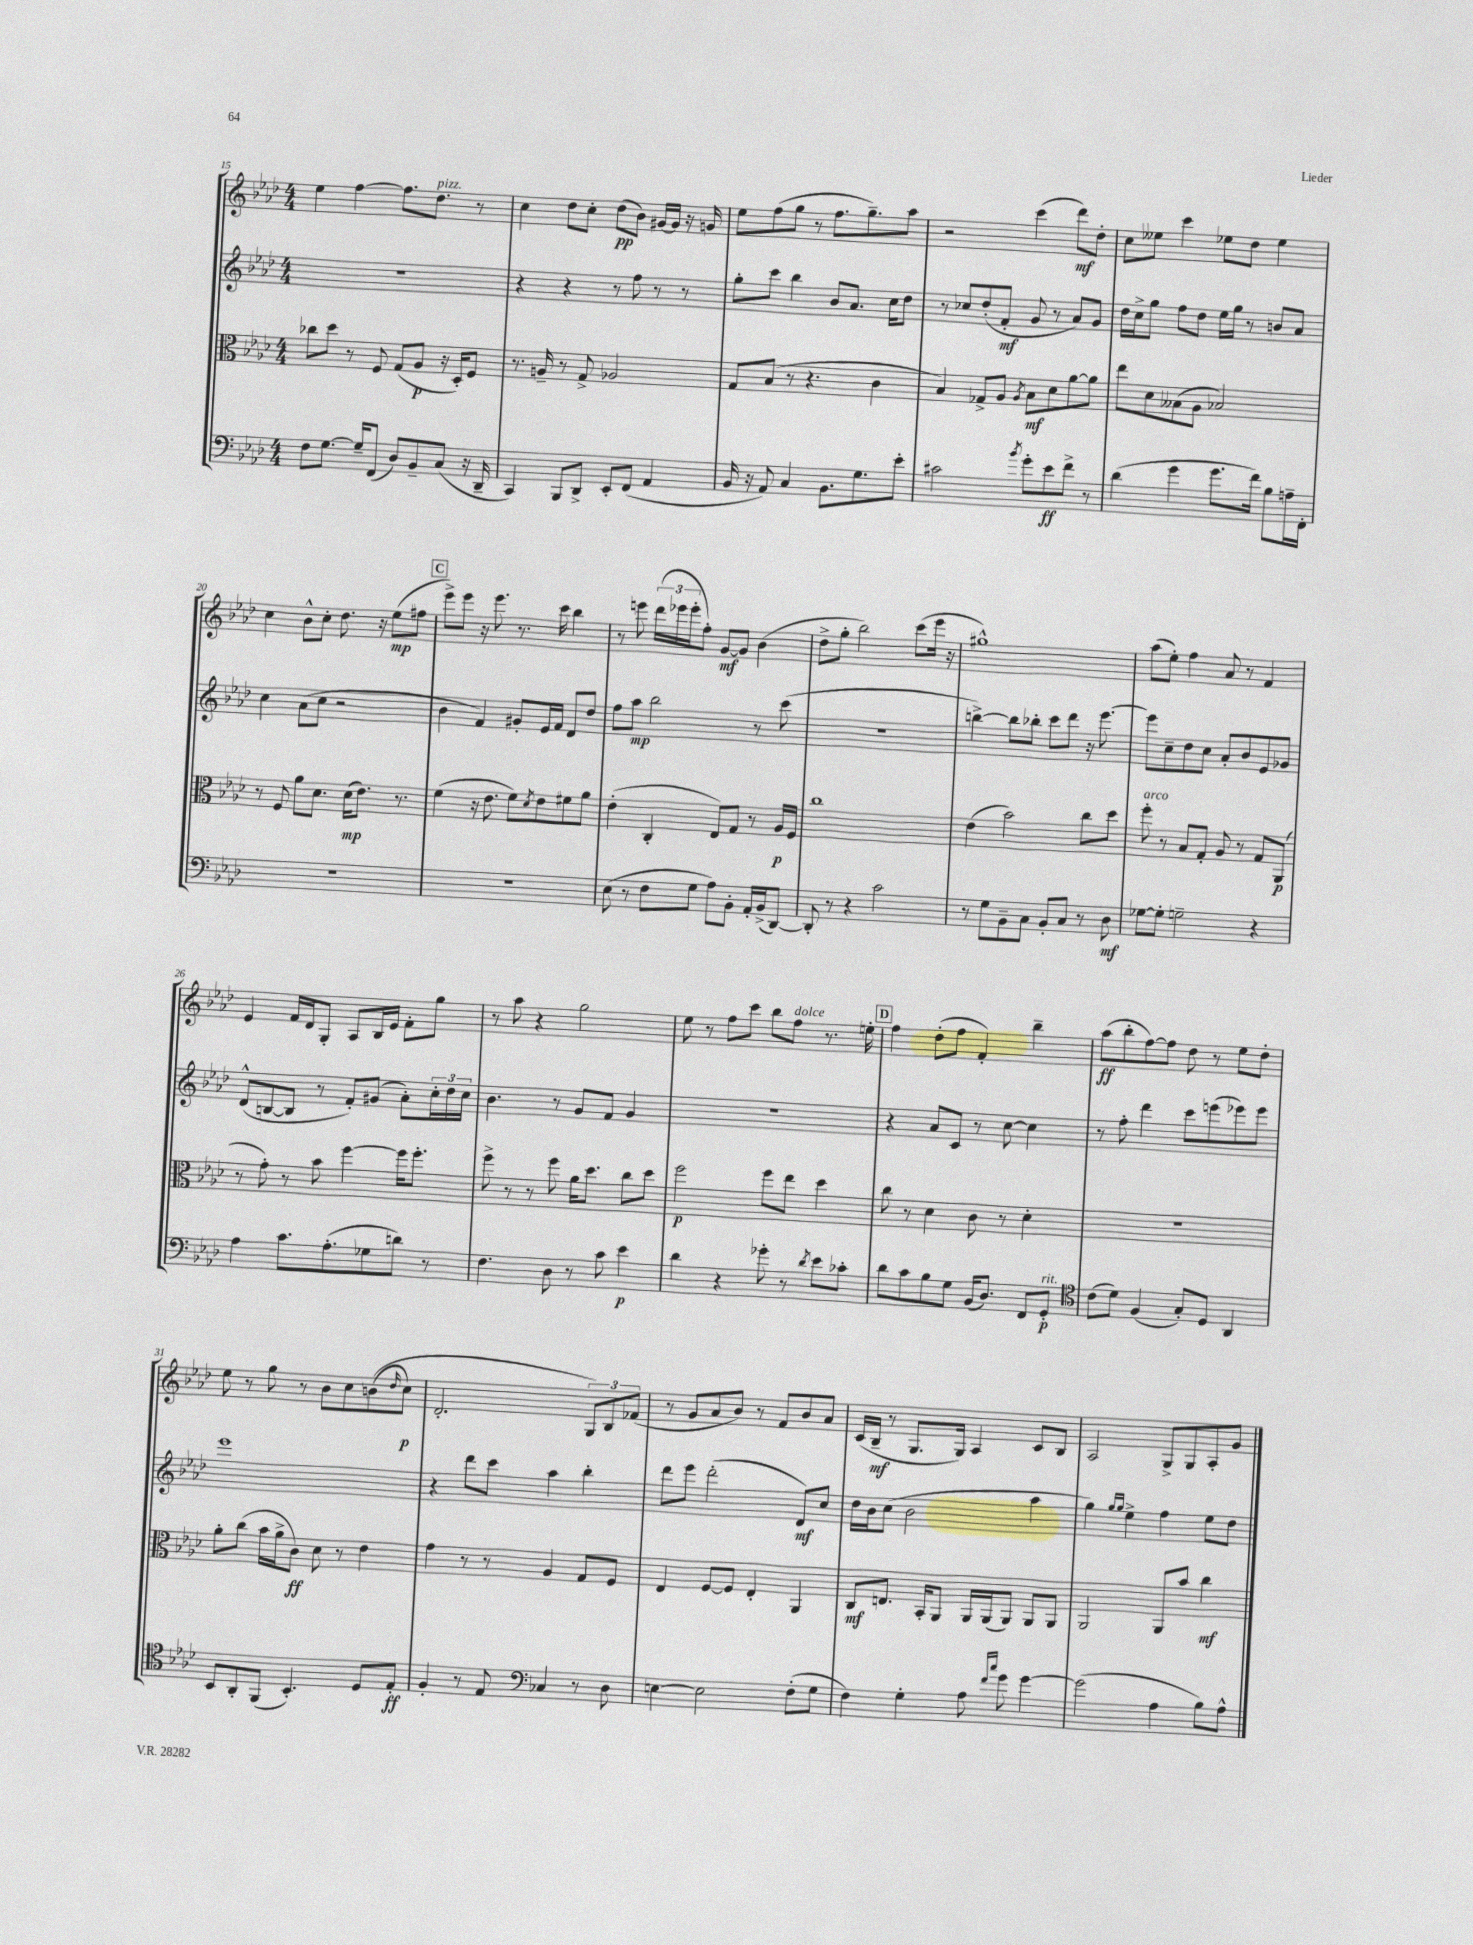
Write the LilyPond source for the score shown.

<<
\new StaffGroup <<
\new Staff = "s0" {
    \clef treble \key aes \major \numericTimeSignature \time 4/4
    ees''4 f''4~ f''8. des''8.^\markup { \italic "pizz." } r8 |
    c''4 des''8 c''8-. des''8\pp( bes'8) gis'16~ gis'16 r16 g'16 |
    ees''8 f''8( g''8 r8 f''8. g''8.--) aes''8 |
    r2 c'''4( des'''8\mf) des''8-. |
    c''8 eeses''8 c'''4 ees''8 des''8 ees''4 |
    c''4 bes'8-^ c''8-. des''8. r16 ees''8\mp( fis''8 |
    \mark \markup { \box "C" } ees'''8->) ees'''8 r16 ees'''8. r8. c'''16 bes''4 |
    r8 e'''8 \tuplet 3/2 { des'''16( ees'''16 ees'''16-. } f''8-.) g'8~\mf g'8 bes'4( |
    des''8-> g''8-. bes''2) c'''8( ees'''16 r16 |
    gis''1-^) |
    aes''8( ees''8-.) f''4 aes'8 r8 f'4 |
    ees'4 f'16 des'16 g8-. aes8 bes16 ees'16 f'8-. g''8 |
    r8 aes''8 r4 g''2 |
    ees''8 r8 f''8 c'''8 bes''8 f''8^\markup { \italic "dolce" } r8. e''16-. |
    \mark \markup { \box "D" } f''4 des''8-.( f''8 f'4-.) bes''4-- |
    aes''8\ff( bes''8-. f''8~) f''8 des''8 r8 ees''8 des''8-. |
    ees''8 r8 g''8 r8 bes'8 c''8 b'8(\( \grace { des''16 } c''8\p) |
    des'2.-. \tuplet 3/2 { g8\) bes8 fes'8( } |
    r8 g'8 aes'8 bes'8) r8 f'8 bes'8 aes'8 |
    c'16( bes16--\mf r8 g8. g16) aes4 c'8 bes8 |
    aes2 g8-> g8 aes8-. g'8 \bar "|." |
}
\new Staff = "s1" {
    \clef treble \key aes \major \numericTimeSignature \time 4/4
    R1 |
    r4 r4 r8 f''8 r8 r8 |
    g''8-. c'''8 bes''4 bes'8 aes'8. c''16 des''8 |
    r8 ces''8 des''8-.( f'8-.\mf g'8 r8 aes'8) g'8 |
    des''16 c''16-> g''8 f''8 des''8 ees''16 g''16 r8 b'8 aes'8 |
    c''4 aes'8( c''8 r2 |
    \mark \markup { \box "C" } bes'4 f'4) gis'8-. ees'16 f'16 des'8 des''8 |
    f''8 aes''8\mp bes''2 r8 c'''8( |
    R1 |
    b''4~->) b''8 bes''8-. c'''8 des'''8 r16 ees'''8.~ |
    ees'''8 c''8-- des''8 c''8 aes'8-. bes'8 ees'8 ges'8 |
    des'8-^( b8~ b8 r8 f'8-.) gis'8( aes'8-.) \tuplet 3/2 { c''16-. des''16 c''16 } |
    bes'4. r8 g'8 f'8 g'4 |
    R1 |
    \mark \markup { \box "D" } r4 aes'8 c'8 r8 c''8~ c''4 |
    r8 f''8-. des'''4 c'''8 e'''8( ees'''8) ees'''8 |
    ees'''1 |
    r4 des'''8 c'''8 aes''4 bes''4-. |
    des'''8 ees'''8 des'''2-.( des'8\mf) c''8 |
    des''16 bes'16 c''8( bes'2 aes''4 |
    g''4) \grace { g''16 g''16 } ees''4-> f''4 ees''8 des''8 \bar "|." |
}
\new Staff = "s2" {
    \clef alto \key aes \major \numericTimeSignature \time 4/4
    ces''8 des''8 r8 f8 g8( aes8\p r16 des16-.) f8 |
    r8. a16-- r8 g8-> aes2 |
    g8 bes8( r8 r4. c'4 |
    bes4) ges8-> aes8 \acciaccatura { aes8 } bes8\mf des'8 aes'8~ aes'8 |
    ees''8 des'8 beses8( aes8 bes2) |
    r8 f8 aes'8 des'8. des'16\mp( ees'8.) r8. |
    \mark \markup { \box "C" } f'4( r16 ees'8. f'8) \acciaccatura { des'8 } ees'8 fis'8 aes'8 |
    ees'4-.( c4-. ees8) g8 r8 aes16\p f16 |
    c''1 |
    ees'4( bes'2) c''8 des''8 |
    f''8-.^\markup { \italic "arco" } r8 bes8 g8-. aes8 r8 g8 aes,8\p( |
    r8 g'8-.) r8 bes'8 f''4~ f''16 f''8.-. |
    f''8-> r8 r8 f''8 aes'16 des''8. c''8 des''8 |
    f''2\p f''8 ees''8 des''4 |
    \mark \markup { \box "D" } c''8 r8 des'4 c'8 r8 des'4-. |
    R1 |
    aes'8-. c''8( bes'16 aes'16-> c'8\ff) des'8 r8 ees'4 |
    g'4 r8 r8 aes4 g8 f8 |
    ees4 f8~ f8 ees4-. aes,4 |
    c8\mf e8. bes,16-. aes,8 aes,16 aes,16( aes,8) aes,8 aes,8 |
    aes,2 aes,8 bes'8 c''4\mf \bar "|." |
}
\new Staff = "s3" {
    \clef bass \key aes \major \numericTimeSignature \time 4/4
    f8 g8.~ g16-- f,8( des8) bes,8-- c8( r16 des,16-- |
    c,4) bes,,8 des,8-> ees,8-. f,8( aes,4 |
    bes,16 r16 aes,8) c4 bes,8. g8. ees'8-. |
    cis'2 \acciaccatura { bes'8 } g'8-. ees'8\ff f'8-> r8 |
    des'4( g'4 g'8. f'16) bes8 a16-- f,16-. |
    R1 |
    \mark \markup { \box "C" } R1 |
    ees8( r8 f8 g8 aes8) bes,8-. aes,16-. bes,16->( des,8~) |
    des,8-. r8 r4 c'2 |
    r8 g8 bes,8-- c8 bes,8-. c8 r8 des8\mf |
    ges8~ ges8-. g2-- r4 |
    aes4 c'8. aes8.-.( ges8 d'8) r8 |
    f4. des8 r8 c'8 ees'4\p |
    des'4 r4 ges'8-. r8 \acciaccatura { des'8 } ees'8 ces'8-. |
    \mark \markup { \box "D" } des'8 c'8 bes8 g8 bes,16( des8.) f,8 g,8-.\p^\markup { \italic "rit." } |
    \clef tenor c'8( des'8) f4( g8-.) des8 aes,4 |
    bes,8 aes,8-. f,8( bes,4.-.) des8 ees8-.\ff |
    f4-. r8 ees8 \clef bass ces4 r8 des8 |
    e4~ e2 f8-.( g8 |
    f4) g4-. aes8 \grace { f'16 c''16 } g'8 g'4~ |
    g'2( aes4 bes8) aes8-^ \bar "|." |
}
>>
>>
\layout { \context { \Score currentBarNumber = #15 } }
